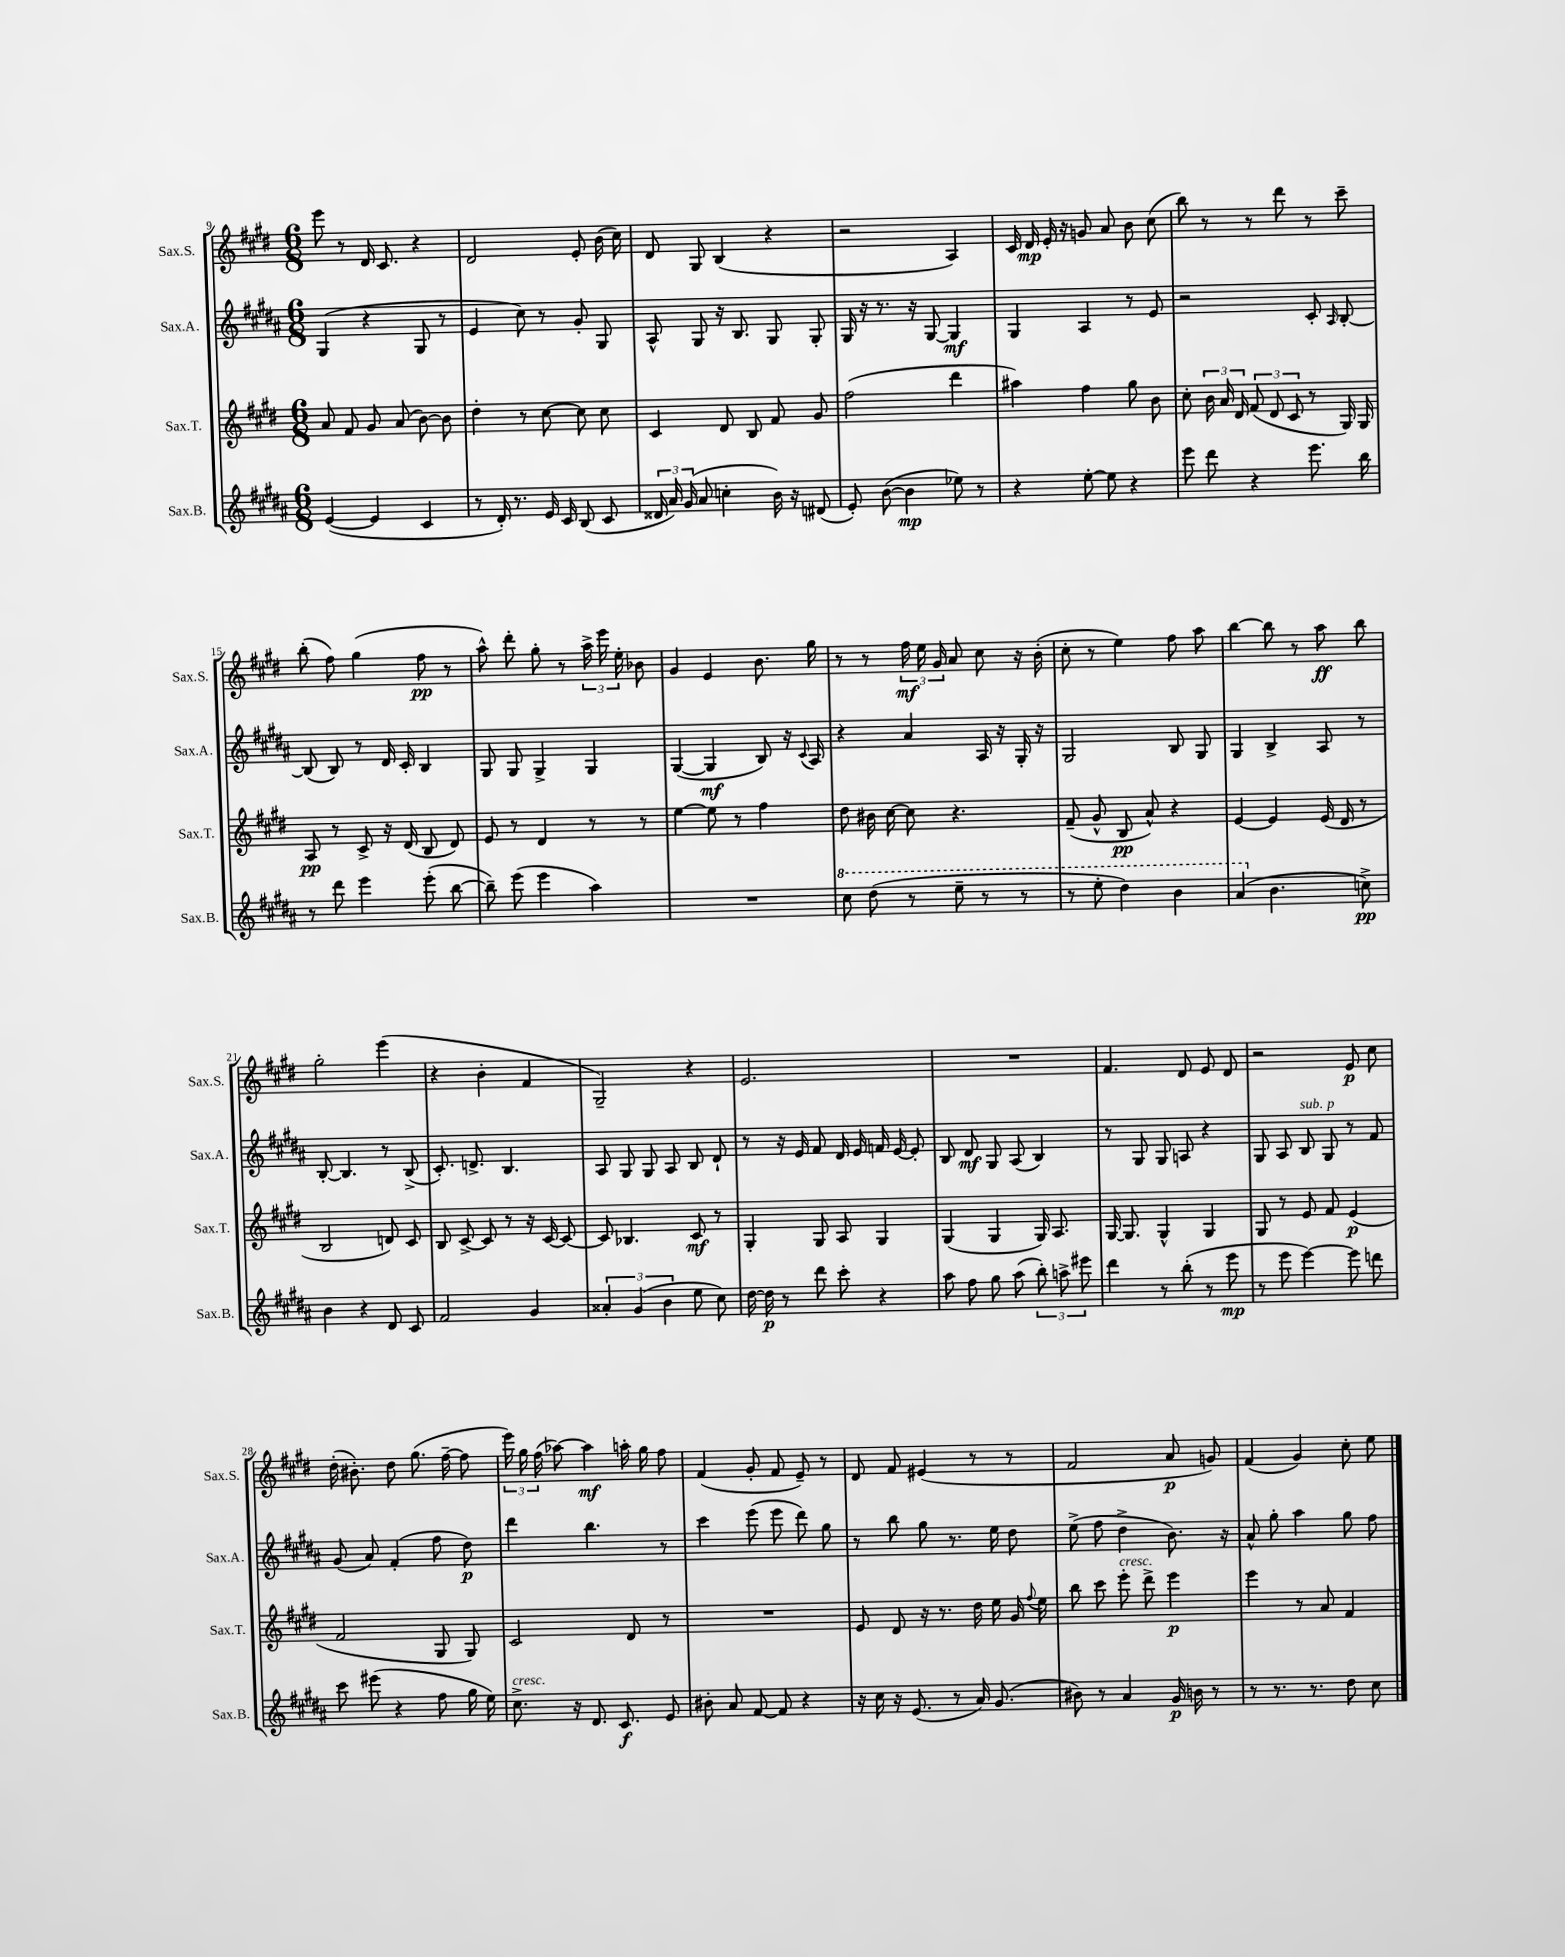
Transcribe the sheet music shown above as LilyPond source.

<<
\new StaffGroup <<
\new Staff = "s0" \with { instrumentName = "Sax.S." shortInstrumentName = "Sax.S." } {
    \clef treble \key e \major \numericTimeSignature \time 6/8
    \autoBeamOff e'''8 r8 dis'16 cis'8. r4 |
    dis'2 e'8-. b'16( cis''16) |
    dis'8 gis8 b4( r4 |
    r2 a4) |
    cis'16 dis'16\mp e'16-. r16 g'8 a'8 b'8 cis''8( |
    b''8) r8 r8 dis'''8 r8 cis'''8-- |
    b''8-.( fis''8) gis''4( fis''8\pp r8 |
    a''8-^) dis'''8-. gis''8-. r8 \tuplet 3/2 { a''16-> e'''16 e''16-. } bes'8 |
    gis'4 e'4 b'8. gis''16 |
    r8 r8 \tuplet 3/2 { fis''16\mf e''16 gis'16 } a'8 cis''8 r16 b'16-.( |
    cis''8-. r8 e''4) fis''8 a''8 |
    b''4~ b''8 r8 a''8\ff b''8 |
    gis''2-. e'''4( |
    r4 b'4-. fis'4 |
    gis2--) r4 |
    e'2. |
    R2. |
    fis'4. dis'8 e'8 dis'8 |
    r2 e'8\p cis''8 |
    dis''16-.( bis'8.-.) dis''8 gis''8.( fis''16~-- fis''8 |
    \tuplet 3/2 { e'''16) gis''16 fis''16( } aes''8~) aes''4\mf a''16-. gis''16 fis''8 |
    fis'4( gis'8-. fis'8 e'8--) r8 |
    dis'8 fis'8 eis'4( r8 r8 |
    fis'2 a'8\p g'8) |
    fis'4( gis'4) cis''8-. e''8 \bar "|." |
}
\new Staff = "s1" \with { instrumentName = "Sax.A." shortInstrumentName = "Sax.A." } {
    \clef treble \key b \major \numericTimeSignature \time 6/8
    \autoBeamOff gis4( r4 gis8 r8 |
    e'4 cis''8) r8 gis'8-. gis8 |
    ais8-^ gis8 r16 b8. gis8 gis8-. |
    gis16 r16 r8. r16 gis8~ gis4\mf |
    gis4 ais4 r8 e'8 |
    r2 cis'8-. \grace { ais16 } b8~-. |
    b8( b8) r8 dis'16 cis'16-. b4 |
    gis8 gis8 gis4-> gis4 |
    gis4~( gis4\mf b8) r16 \appoggiatura { cis'8 } ais16 |
    r4 ais'4 ais16 r16 gis16-. r16 |
    gis2 b8 gis8 |
    gis4 b4-> ais8 r8 |
    b8~-. b4. r8 b8->( |
    cis'8.-.) d'8.-> b4. |
    ais8 gis8 gis8 ais8 b8 dis'8-! |
    r8 r16 e'16 fis'8 dis'16 e'16 f'16 e'16~ e'8-. |
    b8 dis'8\mf gis8 ais8( b4) |
    r8 gis8 gis8 a8 r4 |
    gis8 ais8 b8^\markup { \italic "sub. p" } gis8 r8 fis'8 |
    gis'8( ais'8) fis'4-.( fis''8 dis''8\p) |
    dis'''4 b''4. r8 |
    cis'''4 e'''8( e'''8 dis'''8) gis''8 |
    r8 b''8 gis''8 r8. e''16 dis''8 |
    e''8->( fis''8 dis''4-> b'8.) r16 |
    ais'8-^ gis''8-. ais''4 gis''8 fis''8 \bar "|." |
}
\new Staff = "s2" \with { instrumentName = "Sax.T." shortInstrumentName = "Sax.T." } {
    \clef treble \key e \major \numericTimeSignature \time 6/8
    \autoBeamOff a'8 fis'8 gis'8 a'8( b'8~) b'8 |
    dis''4-. r8 cis''8~ cis''8 cis''8 |
    cis'4 dis'8 b8 fis'8 gis'8 |
    fis''2( dis'''4 |
    ais''4) fis''4 gis''8 b'8 |
    cis''8-. \tuplet 3/2 { b'16 a'16 dis'16 } \tuplet 3/2 { fis'8( dis'8 cis'8 } r8 gis16) gis16 |
    a8\pp r8 cis'8-> r16 dis'16( b8 dis'8) |
    e'8 r8 dis'4 r8 r8 |
    e''4~ e''8 r8 fis''4 |
    dis''8 bis'16 cis''16~ cis''8 r4. |
    fis'8--( gis'8-^ b8\pp a'8-^) r4 |
    e'4~ e'4 e'16( dis'16 r8 |
    b2 d'8) cis'8 |
    b8 cis'8~-> cis'8 r8 r16 cis'16~ cis'8~ |
    cis'8 bes4. cis'8\mf r8 |
    gis4-. gis8 a8 gis4 |
    gis4( gis4 gis16) a8. |
    gis16~ gis8. gis4-^ gis4 |
    gis8 r8 e'8 fis'8 e'4\p( |
    fis'2 gis8 gis8) |
    cis'2 dis'8 r8 |
    R2. |
    e'8 dis'8 r16 r8. dis''16 e''16 gis'16 \appoggiatura { fis''8 } e''16 |
    b''8 cis'''8 e'''8-.^\markup { \italic "cresc." } dis'''8-> e'''4\p |
    e'''4 r8 a'8 fis'4 \bar "|." |
}
\new Staff = "s3" \with { instrumentName = "Sax.B." shortInstrumentName = "Sax.B." } {
    \clef treble \key b \major \numericTimeSignature \time 6/8
    \autoBeamOff e'4~( e'4 cis'4 |
    r8 dis'16-.) r8. e'16 cis'16 b8( cis'8 |
    \tuplet 3/2 { disis'16 ais'16) gis'16( } ais'8 c''4-. b'16) r16 dis'8( |
    e'8-.) b'8~( b'4\mp ees''8) r8 |
    r4 e''8~-. e''8 r4 |
    e'''8 dis'''8 r4 e'''8. b''16 |
    r8 dis'''8 e'''4 e'''8-.( b''8~ |
    b''8--) e'''8( e'''4 ais''4) |
    R2. |
    \ottava #1 cis'''8 dis'''8( r8 e'''8-- r8 r8 |
    r8 e'''8-. dis'''4) b''4 |
    ais''4( \ottava #0 b'4. c''8->\pp) |
    b'4 r4 dis'8 cis'8 |
    fis'2 gis'4 |
    \tuplet 3/2 { aisis'4-. gis'4( b'4 } e''8 cis''8) |
    dis''16~ dis''16\p r8 dis'''8 cis'''8-. r4 |
    ais''8 fis''8 gis''8 ais''8( \tuplet 3/2 { b''8-.) a''8-> eis'''8 } |
    dis'''4 r8 b''8-.( r8 e'''8\mp |
    r8 e'''8 e'''4~) e'''8 d'''8 |
    cis'''8 eis'''8( r4 fis''8 gis''16 e''16) |
    cis''8.->^\markup { \italic "cresc." } r16 dis'8. cis'8.\f e'8 |
    bis'8-. ais'8 fis'8~ fis'8 r4 |
    r16 cis''16 r16 e'8.( r8 ais'16) gis'8.( |
    bis'8) r8 ais'4 gis'16\p b'16 r8 |
    r8 r8. r8. dis''8 cis''8 \bar "|." |
}
>>
>>
\layout { \context { \Score currentBarNumber = #9 } }
